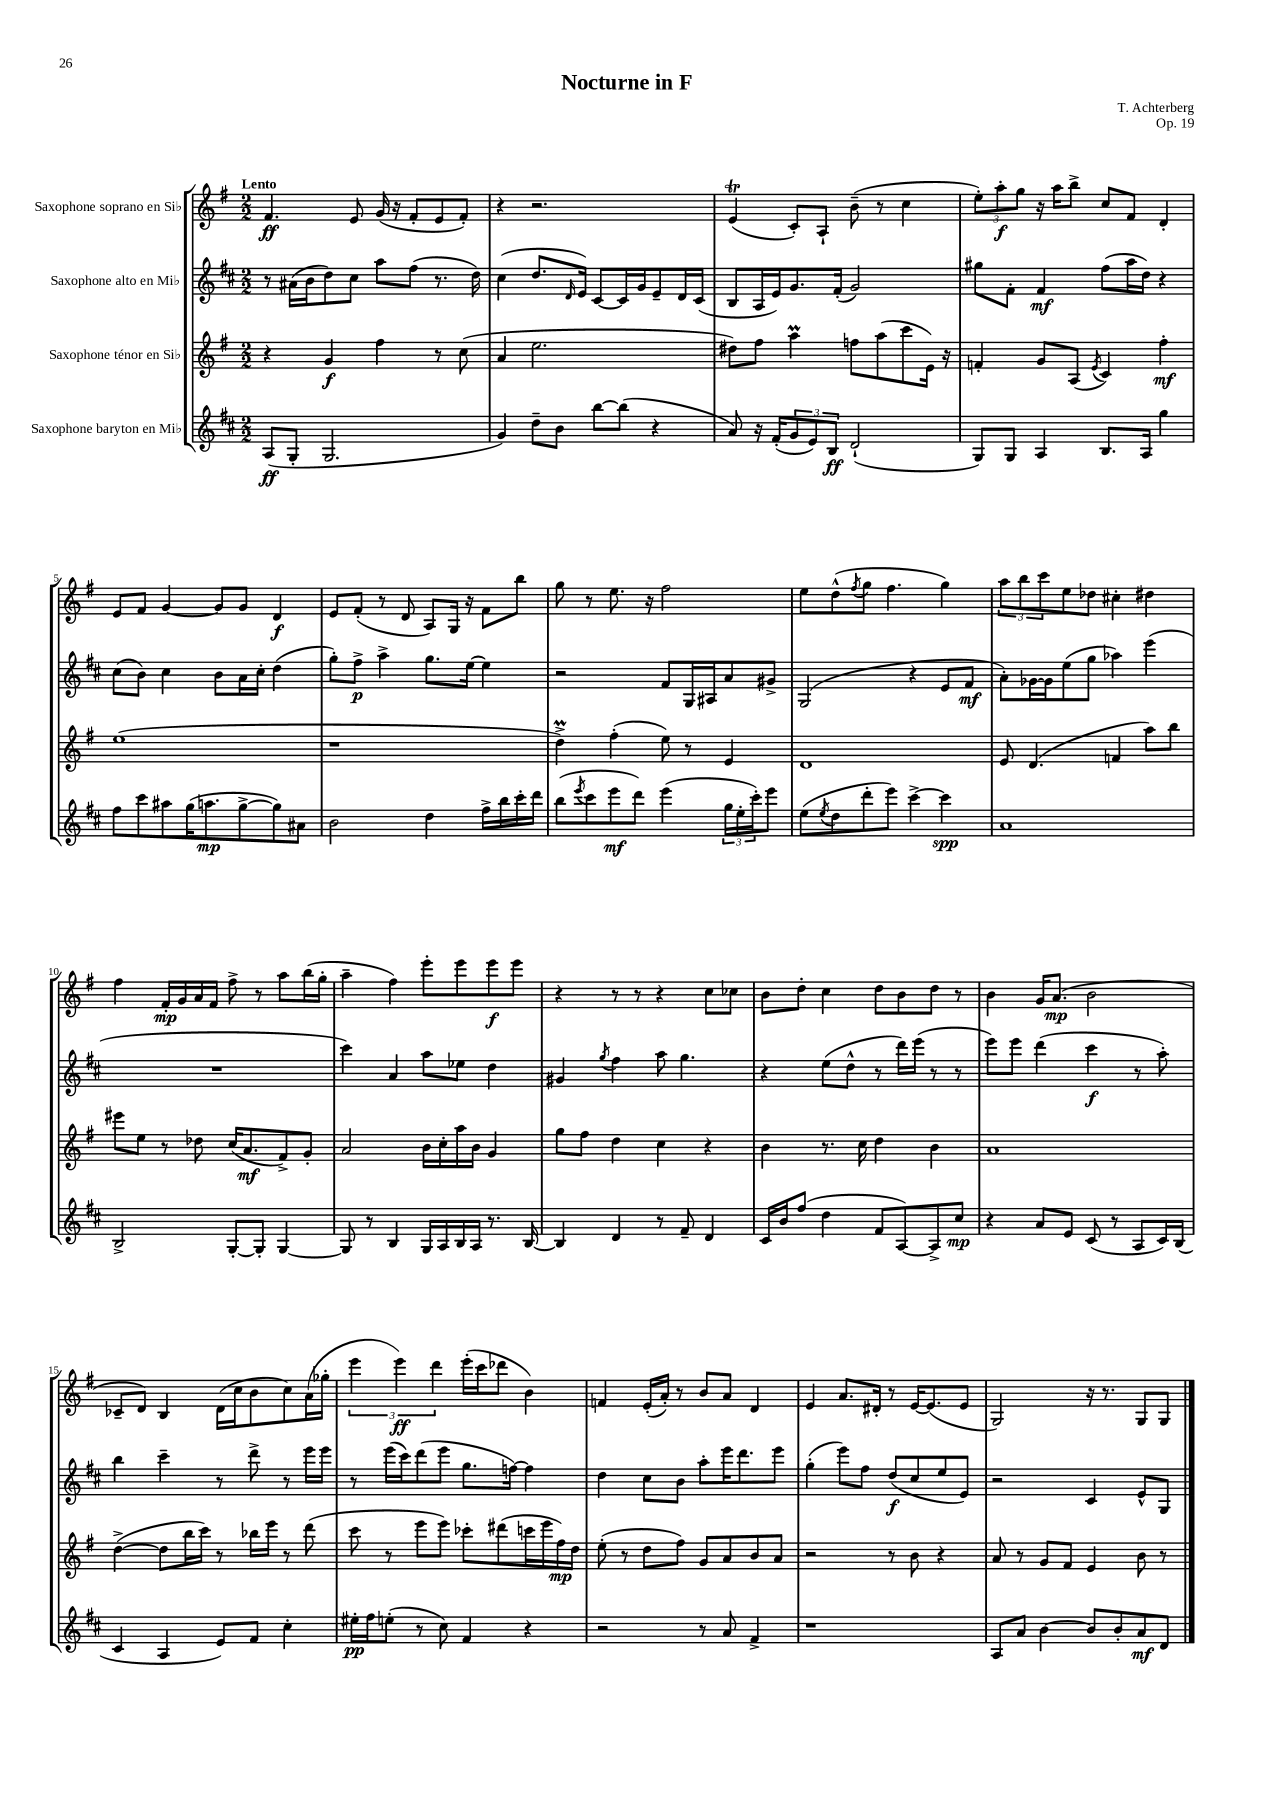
\header { title = "Nocturne in F" composer = "T. Achterberg" opus = "Op. 19" }
<<
\new StaffGroup <<
\new Staff = "s0" \with { instrumentName = "Saxophone soprano en Sib" } {
    \clef treble \key g \major \numericTimeSignature \time 2/2 \tempo "Lento"
    fis'4.\ff e'8 g'16( r16 fis'8-. e'8 fis'8-.) |
    r4 r2. |
    e'4\trill( c'8-.) a8-! b'8--( r8 c''4 |
    \tuplet 3/2 { e''8-.) a''8-.\f g''8 } r16 a''16 b''8-> c''8 fis'8 d'4-. |
    e'8 fis'8 g'4~ g'8 g'8 d'4\f |
    e'8 fis'8-.( r8 d'8 a8) g16 r16 fis'8 b''8 |
    g''8 r8 e''8. r16 fis''2 |
    e''8 d''8-^( \acciaccatura { fis''8 } g''8 fis''4. g''4) |
    \tuplet 3/2 { a''8 b''8 c'''8 } e''8 des''8 cis''4-. dis''4 |
    fis''4 fis'16-.\mp g'16 a'16 fis'16 fis''8-> r8 a''8 b''16( g''16-. |
    a''4-- fis''4) e'''8-. e'''8 e'''8\f e'''8 |
    r4 r8 r8 r4 c''8 ces''8 |
    b'8 d''8-. c''4 d''8 b'8 d''8 r8 |
    b'4 g'16 a'8.\mp( b'2 |
    ces'8-- d'8) b4 d'16( c''16 b'8 c''8) a'16( ges''16-. |
    \tuplet 3/2 { e'''4 e'''4\ff) d'''4 } e'''16-.( c'''16 des'''8 b'4) |
    f'4 e'16-.( a'16-.) r8 b'8 a'8 d'4 |
    e'4 a'8. dis'16-. r8 e'16~ e'8.( e'8 |
    g2) r16 r8. g8 g8 \bar "|." |
}
\new Staff = "s1" \with { instrumentName = "Saxophone alto en Mib" } {
    \clef treble \key d \major \numericTimeSignature \time 2/2
    r8 ais'16( b'16 d''8) cis''8 a''8 fis''8( r8. d''16) |
    cis''4( d''8. \grace { d'16 } e'16) cis'8~ cis'16 g'16 e'8-- d'16 cis'16( |
    b8 a16 e'16) g'8. fis'16-.( g'2) |
    gis''8 fis'8-. fis'4\mf fis''8( a''16 d''16) r4 |
    cis''8( b'8) cis''4 b'8 a'16 cis''16-. d''4( |
    g''8-.) fis''8->\p a''4-> g''8. e''16~ e''4 |
    r2 fis'8 g16 ais16 a'8 gis'8-> |
    g2( r4 e'8 fis'8\mf |
    a'8-.) ges'16~ ges'16 e''8( g''8 aes''4) e'''4( |
    R1 |
    cis'''4) a'4 a''8 ees''8 d''4 |
    gis'4 \acciaccatura { g''8 } fis''4 a''8 g''4. |
    r4 e''8( d''8-^ r8 d'''16) e'''16( r8 r8 |
    e'''8) e'''8 d'''4( cis'''4\f r8 a''8-.) |
    b''4 cis'''4-- r8 d'''8-> r8 e'''16 e'''16 |
    r8 e'''16( cis'''16) d'''8( e'''8 g''8. f''16~) f''4 |
    d''4 cis''8 b'8 a''8-. e'''16 d'''8. e'''8 |
    g''4-.( e'''8) fis''8 d''8\f( cis''8 e''8 e'8) |
    r2 cis'4 e'8-^ g8 \bar "|." |
}
\new Staff = "s2" \with { instrumentName = "Saxophone ténor en Sib" } {
    \clef treble \key g \major \numericTimeSignature \time 2/2
    r4 g'4\f fis''4 r8 c''8( |
    a'4 e''2. |
    dis''8) fis''8 a''4\prall f''8 a''8( c'''8 e'16) r16 |
    f'4-. g'8 a8( \acciaccatura { e'8 } c'4) fis''4-.\mf |
    e''1( |
    r1 |
    d''4->\prall) fis''4-.( e''8) r8 e'4 |
    d'1 |
    e'8 d'4.( f'4 a''8) b''8 |
    eis'''8 e''8 r8 des''8 c''16( a'8.\mf fis'8->) g'8-. |
    a'2 b'16 c''16-. a''16 b'16 g'4 |
    g''8 fis''8 d''4 c''4 r4 |
    b'4 r8. c''16 d''4 b'4 |
    a'1 |
    d''4~->( d''8 b''16 c'''16) r8 bes''16 e'''16 r8 d'''8( |
    c'''8 r8 e'''8 e'''8) ces'''8-. dis'''8( c'''16 e'''16 fis''16\mp) d''16 |
    e''8-.( r8 d''8 fis''8) g'8 a'8 b'8 a'8 |
    r2 r8 b'8 r4 |
    a'8 r8 g'8 fis'8 e'4 b'8 r8 \bar "|." |
}
\new Staff = "s3" \with { instrumentName = "Saxophone baryton en Mib" } {
    \clef treble \key d \major \numericTimeSignature \time 2/2
    a8\ff( g8-. g2. |
    g'4) d''8-- b'8 b''8~ b''8( r4 |
    a'8) r16 fis'16-.( \tuplet 3/2 { g'8 e'8) b8\ff } d'2-!( |
    g8) g8 a4 b8. a16 g''4 |
    fis''8 cis'''8 ais''8 g''16( a''8.\mp g''8~-> g''8) ais'8 |
    b'2 d''4 fis''16-> b''16 cis'''16-. d'''16 |
    b''8( \acciaccatura { e'''8 } cis'''8 e'''8\mf d'''8) e'''4( \tuplet 3/2 { g''16 e''16-. cis'''16-.) } e'''8 |
    e''8( \acciaccatura { e''8 } d''8 d'''8-. e'''8) cis'''4~-> cis'''4\spp |
    a'1 |
    b2-> g8~-. g8-. g4~ |
    g8 r8 b4 g16 a16 b16 a16 r8. b16~ |
    b4 d'4 r8 fis'8-- d'4 |
    cis'16 b'16 fis''8( d''4 fis'8 a8~) a8-> cis''8\mp |
    r4 a'8 e'8 cis'8( r8 a8 cis'16) b16( |
    cis'4 a4 e'8) fis'8 cis''4-. |
    eis''16-.\pp fis''16 e''8-.( r8 cis''8) fis'4 r4 |
    r2 r8 a'8 fis'4-> |
    r1 |
    a8 a'8 b'4~ b'8 b'8-. a'8\mf d'8 \bar "|." |
}
>>
>>
